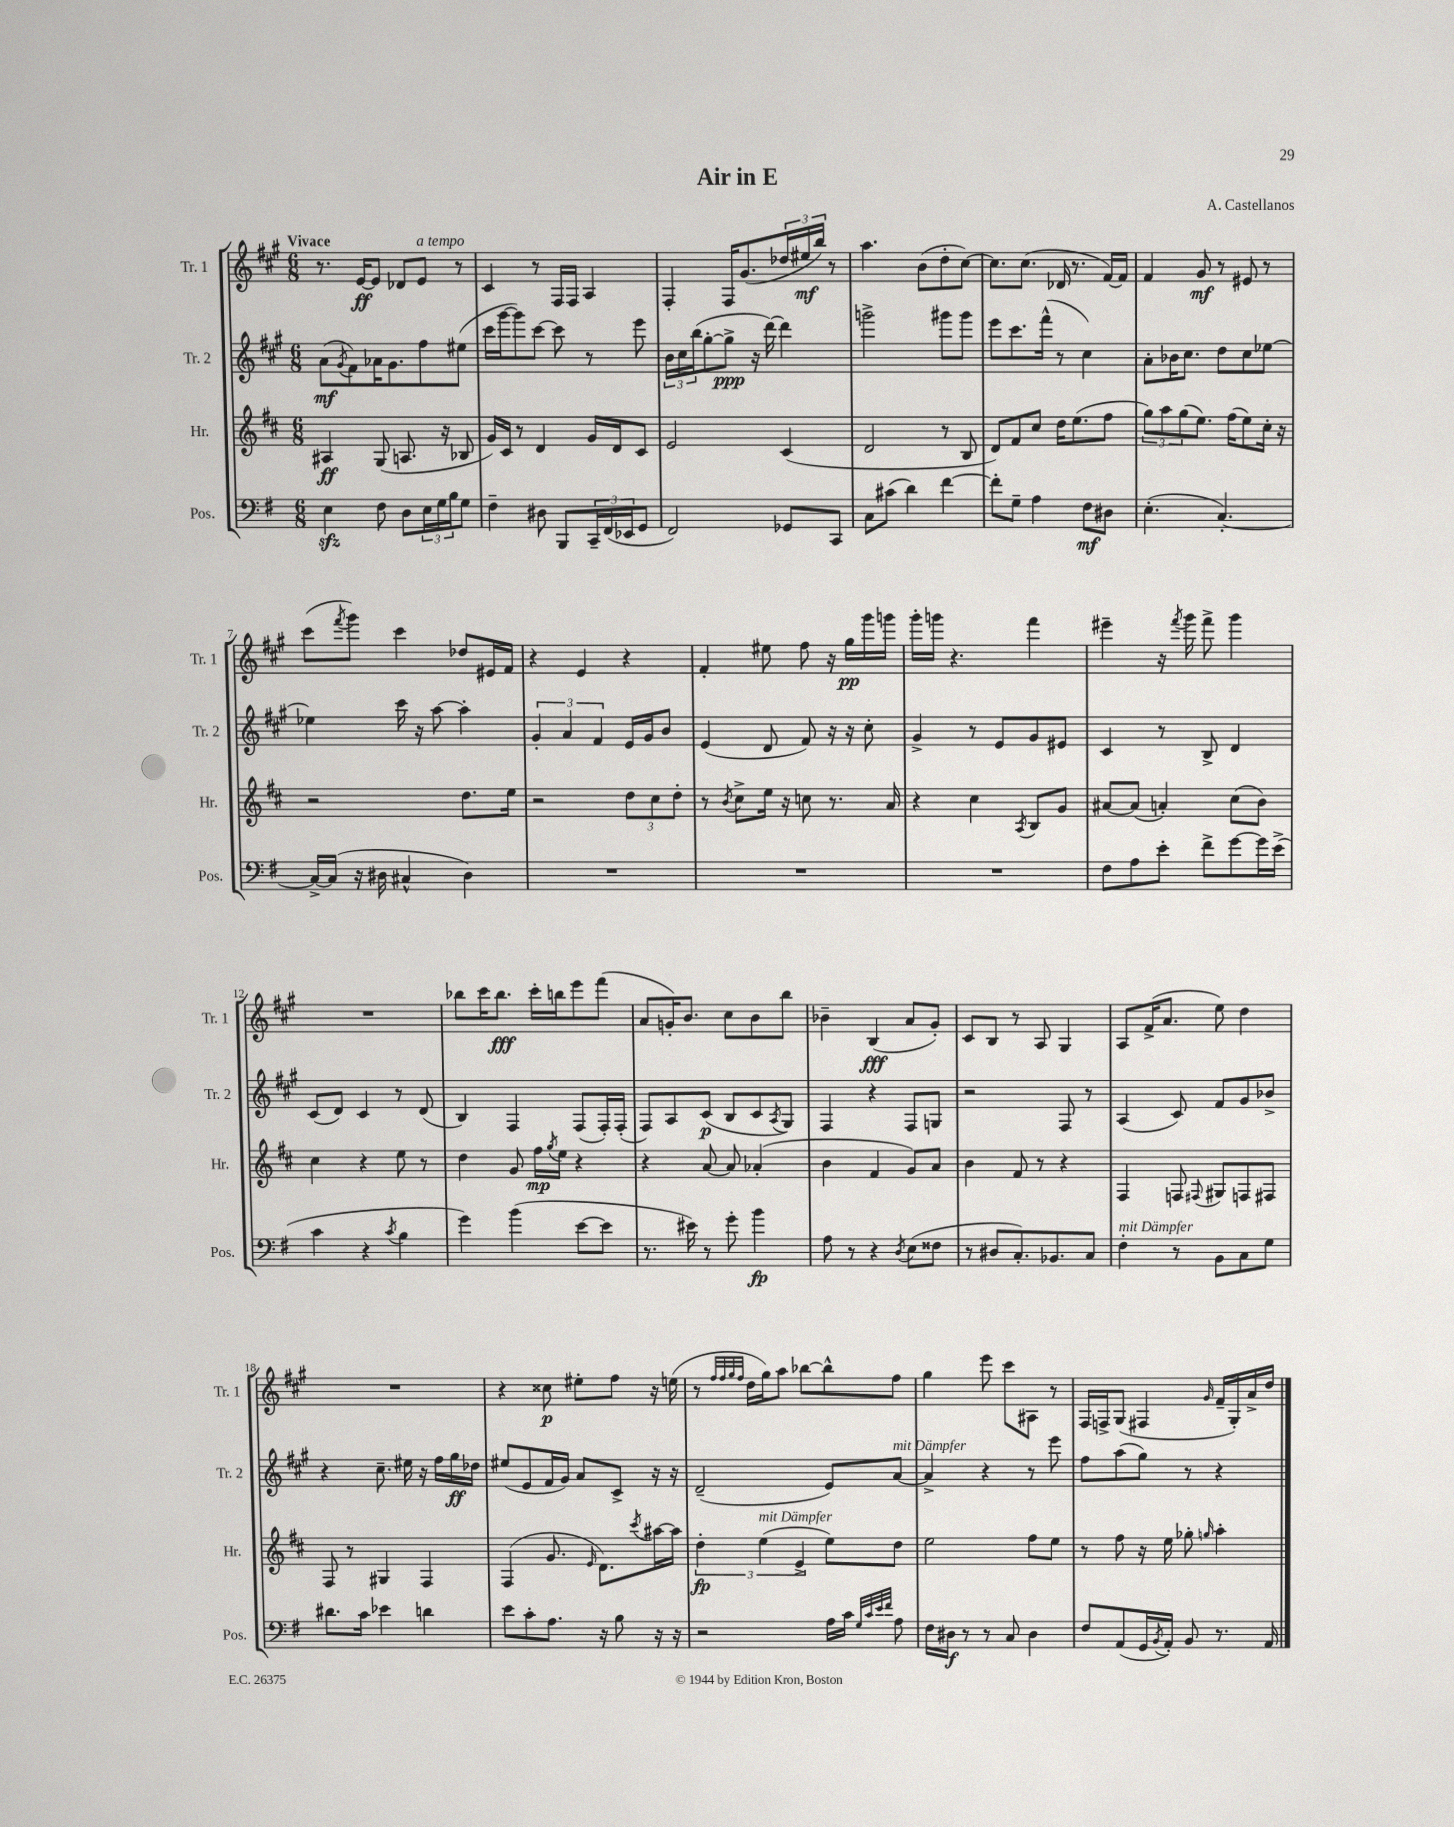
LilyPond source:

\header { title = "Air in E" composer = "A. Castellanos" }
<<
\new StaffGroup <<
\new Staff = "s0" \with { instrumentName = "Tr. 1" shortInstrumentName = "Tr. 1" } {
    \clef treble \key a \major \numericTimeSignature \time 6/8 \tempo "Vivace"
    r8. e'16~\ff e'8 des'8 e'8^\markup { \italic "a tempo" } r8 |
    cis'4 r8 fis16 fis16 a4 |
    fis4-. fis16 gis'8.( \tuplet 3/2 { des''16 eis''16\mf b''16) } r8 |
    a''4. b'8( d''8-. cis''8~) |
    cis''8. cis''8.( des'16 r8. fis'16~) fis'16 |
    fis'4 gis'8\mf r8 eis'8 r8 |
    cis'''8( \acciaccatura { fis'''8 } gis'''8) cis'''4 des''8 eis'16 fis'16 |
    r4 e'4 r4 |
    fis'4-. eis''8 fis''8 r16 gis''16\pp gis'''16 g'''16 |
    gis'''16-. g'''16 r4. fis'''4 |
    eis'''4-- r16 \acciaccatura { fis'''8 } gis'''16 fis'''8-> gis'''4 |
    R2. |
    bes''8 cis'''16 bes''8.\fff cis'''16-. b''16 e'''8 fis'''8( |
    a'8 g'16-.) b'8. cis''8 b'8 b''8 |
    bes'4-- b4\fff( a'8 gis'8-.) |
    cis'8 b8 r8 a8 gis4 |
    a8 fis'16->( a'8. e''8) d''4 |
    R2. |
    r4 cisis''8\p eis''8-. fis''8 r16 e''16( |
    r8 \grace { fis''32 fis''32 gis''32 fis''32 } d''16 gis''16) a''8 bes''8~ bes''8-^ fis''8 |
    gis''4 e'''8 cis'''8 ais8 r8 |
    fis16 f16-> gis8( fis4 \grace { gis'16 } fis'16-- gis16-.) a'16-> d''16 \bar "|." |
}
\new Staff = "s1" \with { instrumentName = "Tr. 2" shortInstrumentName = "Tr. 2" } {
    \clef treble \key a \major \numericTimeSignature \time 6/8
    a'8\mf( \acciaccatura { gis'8 } fis'8) aes'16 gis'8. fis''8 eis''8( |
    cis'''16 gis'''16~ gis'''8) cis'''8~ cis'''8 r8 e'''8 |
    \tuplet 3/2 { b'16 cis''16 b''16( } gis''8~-. gis''8->\ppp r16 d'''16~) d'''4 |
    g'''2-> gis'''8 gis'''8 |
    e'''8 cis'''8. fis'''16-^( r8 cis''4) |
    a'8-. bes'16 cis''8. d''8 cis''8 ees''8~ |
    ees''4 cis'''16 r16 a''8~ a''4-. |
    \tuplet 3/2 { gis'4-. a'4 fis'4 } e'16 gis'16 b'8 |
    e'4( d'8 fis'8) r16 r16 cis''8-. |
    gis'4-> r8 e'8 gis'8 eis'8 |
    cis'4 r8 b8-> d'4 |
    cis'8( d'8) cis'4 r8 d'8( |
    b4) fis4 fis8( fis16-.) fis16-.( |
    fis8) a8 cis'8\p( b8 cis'8 \acciaccatura { a8 } gis8) |
    fis4 r4 fis8 g8 |
    r2 fis8 r8 |
    a4( cis'8) fis'8 gis'8 bes'8-> |
    r4 cis''8.-- eis''16 r16 fis''16 gis''16\ff des''16 |
    eis''8( e'8 fis'16 gis'16) a'8 cis'8-> r16 r16 |
    d'2--( e'8) a'8~^\markup { \italic "mit Dämpfer" } |
    a'4-> r4 r8 e'''8 |
    fis''8 a''8( gis''8) r8 r4 \bar "|." |
}
\new Staff = "s2" \with { instrumentName = "Hr." shortInstrumentName = "Hr." } {
    \clef treble \key d \major \numericTimeSignature \time 6/8
    ais4\ff g8( a8. r16 bes8 |
    g'16) cis'16 r8 d'4 g'16 d'16 cis'8 |
    e'2 cis'4( |
    d'2 r8 b8 |
    d'8) fis'8 cis''8 d''16 e''8.( fis''8 |
    \tuplet 3/2 { g''8) a''8 g''8( } e''8.) fis''16( e''8) cis''16-. r16 |
    r2 d''8. e''16 |
    r2 \tuplet 3/2 { d''8 cis''8 d''8-. } |
    r8 \acciaccatura { b'8 } cis''8-> e''16 r16 c''8 r8. a'16 |
    r4 cis''4 \acciaccatura { a8 } b8 g'8 |
    ais'8~ ais'8( a'4-.) cis''8( b'8) |
    cis''4 r4 e''8 r8 |
    d''4 g'8 fis''16\mp \acciaccatura { g''8 } e''16 r4 |
    r4 a'8~ a'8 aes'4-.( |
    b'4 fis'4 g'8) a'8 |
    b'4 fis'8 r8 r4 |
    fis4 f8 \appoggiatura { fis8 } gis8 f8 fis8 |
    fis8 r8 gis4 fis4 |
    fis4( g'8. \grace { e'16 } d'8.) \acciaccatura { cis'''8 } ais''16~ ais''16 |
    \tuplet 3/2 { d''4-.\fp e''4^\markup { \italic "mit Dämpfer" }( e'4-> } e''8) d''8 |
    e''2 fis''8 e''8 |
    r8 fis''8 r16 e''16 ges''8-. \grace { g''16 } a''4-. \bar "|." |
}
\new Staff = "s3" \with { instrumentName = "Pos." shortInstrumentName = "Pos." } {
    \clef bass \key g \major \numericTimeSignature \time 6/8
    e4\sfz fis8 d8 \tuplet 3/2 { e16 g16 b16 } g8 |
    fis4-- dis8 b,,8 \tuplet 3/2 { c,16-- fis,16( ees,16 } g,8 |
    fis,2) ges,8 c,8 |
    c8 cis'8( d'4) fis'4~ |
    fis'8-. g8-- a4 fis8\mf dis8 |
    e4.-.( c4.~-.) |
    c16~-> c16( r16 dis16 cis4-^ dis4) |
    R2. |
    R2. |
    R2. |
    fis8 a8 e'8-. fis'8-> g'8~ g'16 e'16->( |
    c'4 r4 \acciaccatura { c'8 } b4 |
    g'4) b'4( e'8~ e'8 |
    r8. eis'16) r8 g'8-. b'4\fp |
    a8 r8 r4 \acciaccatura { d8 } e8( fisis8 |
    r8 dis8 c8.-.) bes,8. c8 |
    fis4-.^\markup { \italic "mit Dämpfer" } r8 b,8 c8 g8 |
    dis'8. c'16 ees'4 d'4 |
    e'8 c'8-. a8. r16 b8 r16 r16 |
    r2 a16 c'16 \grace { g32 c'32 e'32 fis'32 } a8 |
    fis16 dis16\f r8 r8 c8 dis4 |
    fis8 a,8( g,16 \acciaccatura { b,8 } a,16-.) b,8 r8. a,16 \bar "|." |
}
>>
>>
